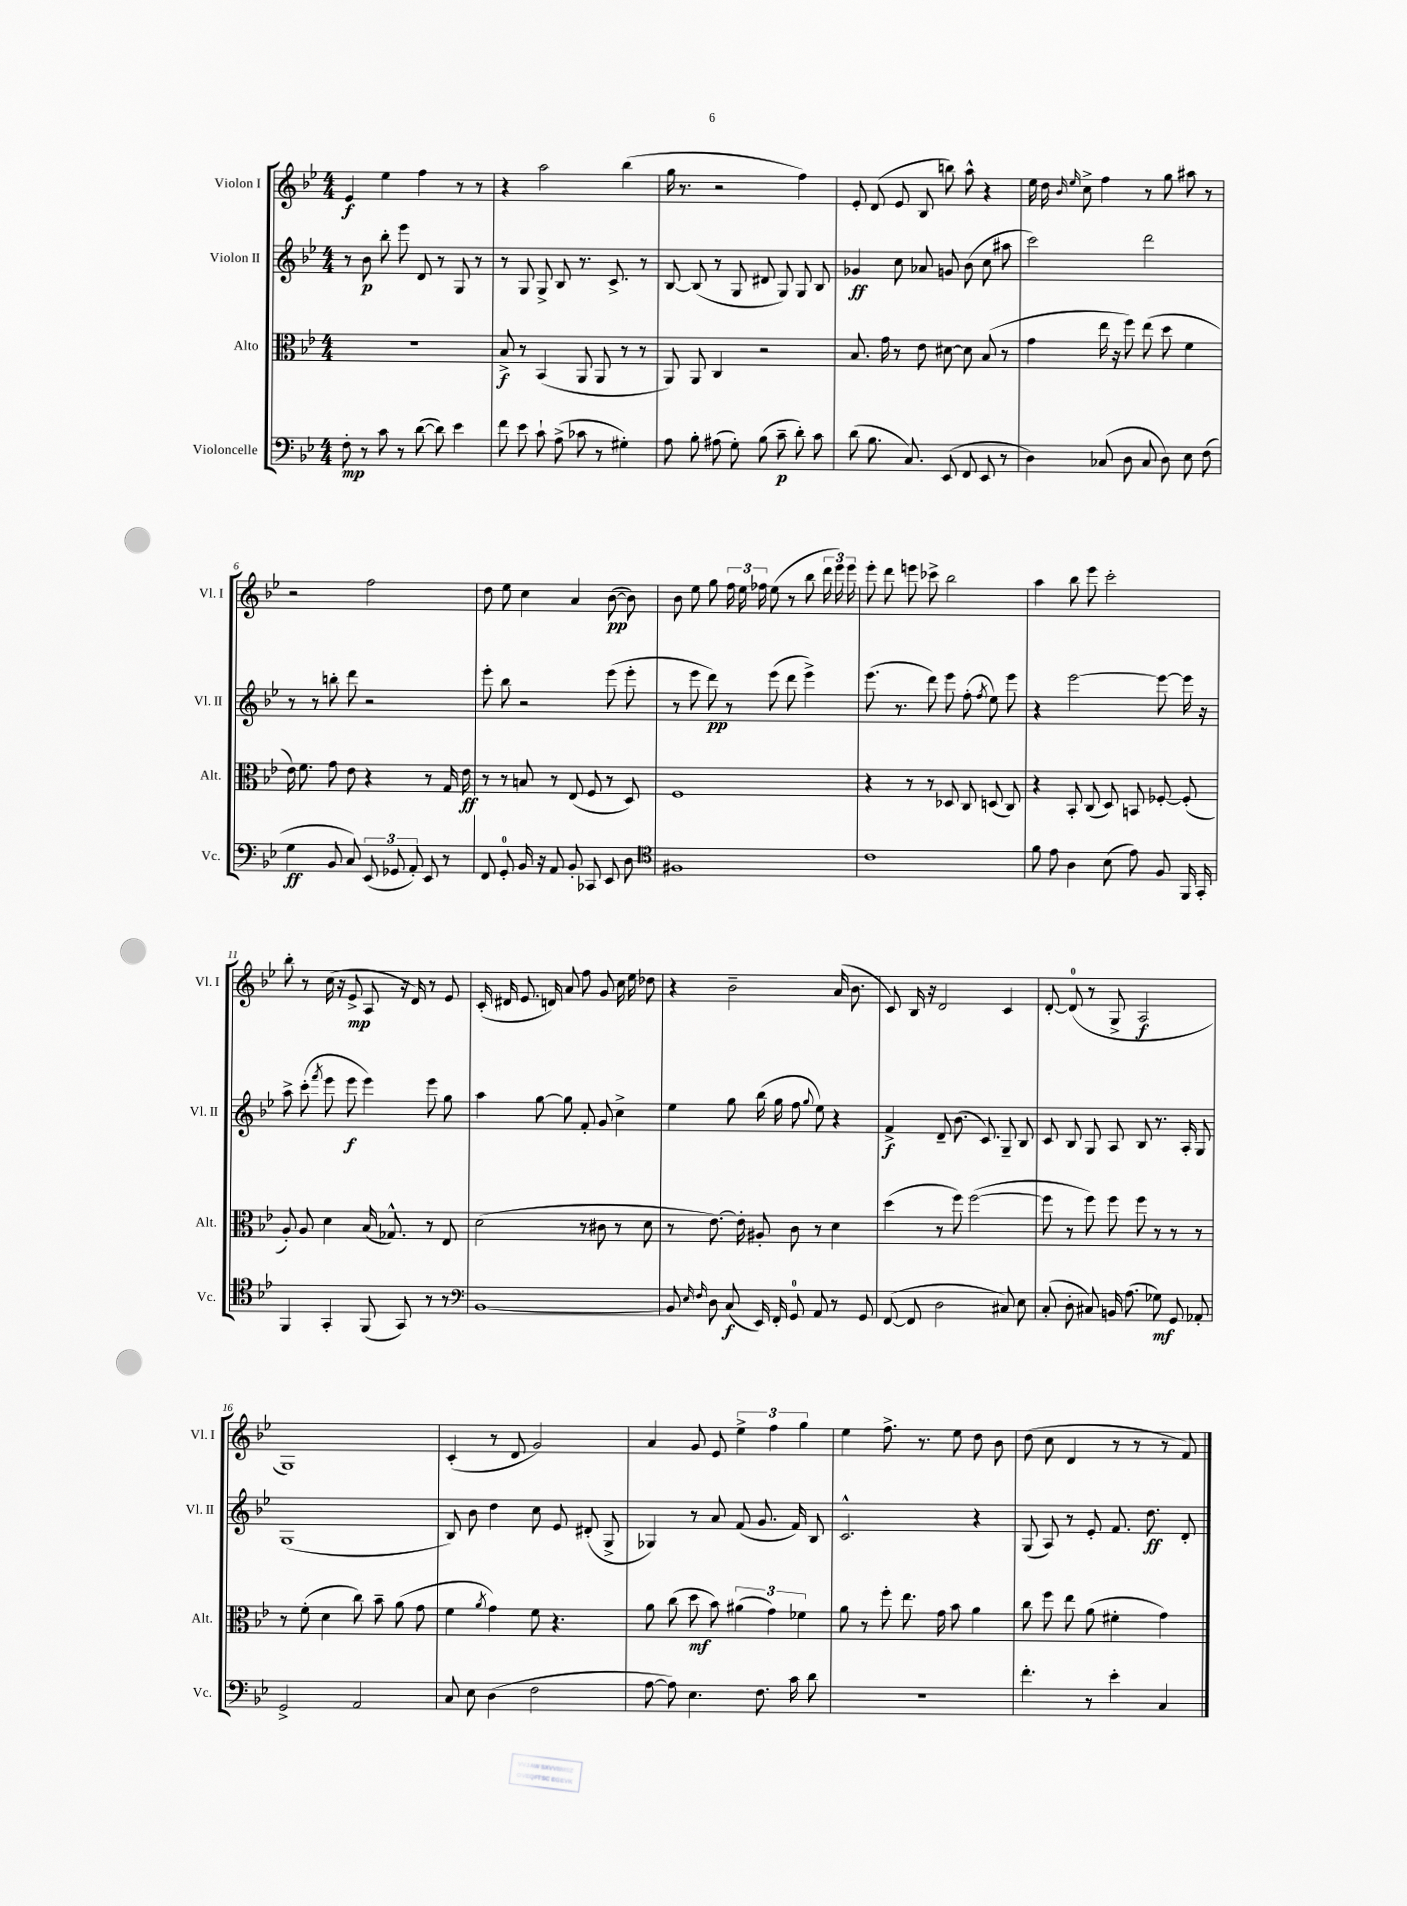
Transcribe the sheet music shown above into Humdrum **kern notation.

**kern	**dynam	**kern	**dynam	**kern	**dynam	**kern	**dynam
*part4	*part4	*part3	*part3	*part2	*part2	*part1	*part1
*staff4	*staff4	*staff3	*staff3	*staff2	*staff2	*staff1	*staff1
*I"Violoncelle	*	*I"Alto	*	*I"Violon II	*	*I"Violon I	*
*I'Vc.	*	*I'Alt.	*	*I'Vl. II	*	*I'Vl. I	*
*clefF4	*	*clefC3	*	*clefG2	*	*clefG2	*
*k[b-e-]	*	*k[b-e-]	*	*k[b-e-]	*	*k[b-e-]	*
*M4/4	*	*M4/4	*	*M4/4	*	*M4/4	*
=1	=1	=1	=1	=1	=1	=1	=1
8F'\	mp	1r	.	8r	.	4e-/	f
8r	.	.	.	8b-\	p	.	.
8c\	.	.	.	8bb-'\	.	4ee-\	.
8r	.	.	.	8eee-\	.	.	.
([8d\	.	.	.	8d/	.	4ff\	.
8d\])	.	.	.	8r	.	.	.
4e-\	.	.	.	8G/	.	8r	.
.	.	.	.	8r	.	8r	.
=2	=2	=2	=2	=2	=2	=2	=2
8f\	.	8B-^/	f	8r	.	4r	.
8e-\	.	8r	.	8G/	.	.	.
8c`\	.	(4BB-/	.	8G^/	.	2aa\	.
(8A^\	.	.	.	8B-/	.	.	.
8c-X\	.	8AA/	.	8.r	.	.	.
8r	.	8AA/	.	.	.	.	.
.	.	.	.	8.c^/	.	.	.
4G#X'\)	.	8r	.	.	.	(4bb-\	.
.	.	8r	.	8r	.	.	.
=3	=3	=3	=3	=3	=3	=3	=3
8A\	.	8AA/)	.	[8B-/	.	16gg\	.
.	.	.	.	.	.	8.r	.
8B-'\	.	8AA/	.	(8B-/]	.	.	.
(8A#X\	.	4C/	.	8r	.	2r	.
8G'\)	.	.	.	8G/	.	.	.
(8B-\	.	2r	.	8d#X/	.	.	.
8c~\	p	.	.	8G/)	.	.	.
8d'\)	.	.	.	8G/	.	4ff\)	.
8c\	.	.	.	8B-/	.	.	.
=4	=4	=4	=4	=4	=4	=4	=4
(8d\	.	8.B-/	.	4g-X/	ff	8e-'/	.
8.B-\	.	.	.	.	.	(8d/	.
.	.	16g\	.	.	.	.	.
.	.	8r	.	8cc\	.	8e-/	.
8.C/)	.	.	.	.	.	.	.
.	.	8e-\	.	8a-X/	.	8B-/	.
(8EE-/	.	[8d#X\	.	8gn/	.	8bbn\)	.
8FF/	.	8d#\]	.	(8b-\	.	8aa^^\	.
8EE-/	.	(8B-/	.	8cc\	.	4r	.
8r	.	8r	.	8aa#X\	.	.	.
=5	=5	=5	=5	=5	=5	=5	=5
4D\)	.	4g\	.	2ccc\)	.	16ee-\	.
.	.	.	.	.	.	16dd\	.
.	.	.	.	.	.	16qqb-/	.
.	.	.	.	.	.	16qqee-/	.
.	.	.	.	.	.	8cc^\	.
(8C-X/	.	16ee-\	.	.	.	4ff\	.
.	.	16r	.	.	.	.	.
8D\	.	8ff\)	.	.	.	.	.
8C-/	.	(8ee-\	.	2ddd\	.	8r	.
8D\)	.	8dd\	.	.	.	8gg\	.
8E-\	.	4f\	.	.	.	8aa#X\	.
(8F\	.	.	.	.	.	8r	.
!!LO:LB:g=z
=6	=6	=6	=6	=6	=6	=6	=6
4G\	ff	16e-\)	.	8r	.	2r	.
.	.	8.f\	.	.	.	.	.
.	.	.	.	8r	.	.	.
8BB-/	.	8g\	.	8bbn'\	.	.	.
8C/)	.	8e-\	.	8ddd\	.	.	.
(12EE-/	.	4r	.	2r	.	2ff\	.
12GG-X/	.	.	.	.	.	.	.
12AA'/)	.	.	.	.	.	.	.
8EE-/	.	8r	.	.	.	.	.
8r	.	16G/	.	.	.	.	.
.	.	16e-\	ff	.	.	.	.
=7	=7	=7	=7	=7	=7	=7	=7
8FF/	.	8r	.	8eee-'\	.	8dd\	.
8GG'/	.	8r	.	8bb-\	.	8ee-\	.
16BB-/	.	8Bn/	.	2r	.	4cc\	.
16r	.	.	.	.	.	.	.
8AA/	.	8r	.	.	.	.	.
8BB-'/	.	(8E-/	.	.	.	4a/	.
8CC-X/	.	8F/	.	.	.	.	.
8EE-/	.	8r	.	(8eee-\	.	([8b-\	pp
8D\	.	8D/)	.	8eee-'\	.	8b-\])	.
=8	=8	=8	=8	=8	=8	=8	=8
*clefC4	*	*	*	*	*	*	*
1F#X	.	1F	.	8r	.	8b-\	.
.	.	.	.	8eee-\	.	8ee-\	.
.	.	.	.	8ddd\)	pp	8gg\	.
.	.	.	.	8r	.	24ff\	.
.	.	.	.	.	.	24ee-\	.
.	.	.	.	.	.	24ff-X\	.
.	.	.	.	(8eee-\	.	(8ee-\	.
.	.	.	.	8ddd\	.	8r	.
.	.	.	.	4eee-^\)	.	8bb-\	.
.	.	.	.	.	.	24ddd\	.
.	.	.	.	.	.	24eee-\)	.
.	.	.	.	.	.	24eee-\	.
=9	=9	=9	=9	=9	=9	=9	=9
1c	.	4r	.	(8.eee-\	.	8eee-'\	.
.	.	.	.	.	.	8ddd\	.
.	.	.	.	8.r	.	.	.
.	.	8r	.	.	.	8eeen\	.
.	.	8r	.	8ddd\)	.	8ccc-X^\	.
.	.	8D-X/	.	8eee-\	.	2bb-\	.
.	.	8C/	.	(8ff'\	.	.	.
.	.	.	.	8qff/	.	.	.
.	.	(8Dn/	.	8ee-\)	.	.	.
.	.	8C/)	.	8eee-\	.	.	.
=10	=10	=10	=10	=10	=10	=10	=10
8f\	.	4r	.	4r	.	4aa\	.
8e-\	.	.	.	.	.	.	.
4A\	.	8BB-'/	.	[2eee-\	.	8bb-\	.
.	.	(8C/	.	.	.	8eee-\	.
(8B-\	.	8D/)	.	.	.	2ccc'\	.
8e-\)	.	8BBn/	.	.	.	.	.
8F/	.	[8F-X'/	.	8eee-\_	.	.	.
16FF/	.	(8F-'/]	.	16eee-\]	.	.	.
16GG'/	.	.	.	16r	.	.	.
!!LO:LB:g=z
=11	=11	=11	=11	=11	=11	=11	=11
4FF/	.	8A'/)	.	8aa^\	.	8bb-'\	.
.	.	8A/	.	(8ccc'\	.	8r	.
.	.	.	.	8qfff/	.	.	.
4GG'/	.	4d\	.	8eee-\	.	(16cc\	.
.	.	.	.	.	.	16r	.
.	.	.	.	8eee-\	f	8e-^/	mp
(8FF/	.	(16B-/	.	4eee-\)	.	8A/	.
.	.	8.G-X^^/)	.	.	.	.	.
8GG/)	.	.	.	.	.	16r	.
.	.	.	.	.	.	16d/)	.
8r	.	8r	.	8eee-\	.	8r	.
8r	.	8E-/	.	8gg\	.	8e-/	.
=12	=12	=12	=12	=12	=12	=12	=12
*clefF4	*	*	*	*	*	*	*
[1BB-	.	(2d\	.	4aa\	.	(16c'/	.
.	.	.	.	.	.	16d#X/	.
.	.	.	.	.	.	8.e-/	.
.	.	.	.	[8gg\	.	.	.
.	.	.	.	.	.	16dn/)	.
.	.	.	.	8gg\]	.	8a/	.
.	.	8r	.	8f'/	.	8ff\	.
.	.	8c#X\	.	8g/	.	8g/	.
.	.	8r	.	4cc^\	.	16cc\	.
.	.	.	.	.	.	16ee-\	.
.	.	8d\	.	.	.	8dd-X\	.
=13	=13	=13	=13	=13	=13	=13	=13
8BB-/]	.	8r	.	4ee-\	.	4r	.
16qqE-/	.	.	.	.	.	.	.
16qqF/	.	.	.	.	.	.	.
8D\	.	[8.e-\)	.	.	.	.	.
(8C/	f	.	.	8gg\	.	2b-~\	.
.	.	16e-'\]	.	.	.	.	.
16EE-/)	.	8A#X'/	.	(16bb-\	.	.	.
16FF'/	.	.	.	16gg\	.	.	.
8GG/	.	8c\	.	8ff\	.	.	.
.	.	.	.	8qqgg/	.	.	.
8AA/	.	8r	.	8ee-\)	.	.	.
8r	.	4d\	.	4r	.	(16a/	.
.	.	.	.	.	.	8.b-\	.
8GG/	.	.	.	.	.	.	.
=14	=14	=14	=14	=14	=14	=14	=14
([8FF/	.	(4dd\	.	4f^/	f	8c/)	.
8FF/]	.	.	.	.	.	16B-/	.
.	.	.	.	.	.	16r	.
2D\	.	8r	.	8d~/	.	2d/	.
.	.	8ff\)	.	(8.b-\	.	.	.
.	.	([2ff\	.	.	.	.	.
.	.	.	.	8.c/)	.	.	.
8C#X/)	.	.	.	8G~/	.	4c/	.
8E-\	.	.	.	8B-/	.	.	.
=15	=15	=15	=15	=15	=15	=15	=15
(8C'/	.	8ff\]	.	8c/	.	[8d'/	.
8D'\	.	8r	.	8B-/	.	(8d/]	.
8C#X/)	.	8ff\)	.	8G/	.	8r	.
16BBn/	.	8ff\	.	8A/	.	8G^/	.
(8.A\	.	.	.	.	.	.	.
.	.	8ff\	.	8B-/	.	2A/	f
8G-X\)	mf	8r	.	8.r	.	.	.
8GG/	.	8r	.	.	.	.	.
.	.	.	.	16A'/	.	.	.
8AA-X'/	.	8r	.	8G/	.	.	.
!!LO:LB:g=z
=16	=16	=16	=16	=16	=16	=16	=16
2GG^/	.	8r	.	(1G	.	1G)	.
.	.	(8f'\	.	.	.	.	.
.	.	4d\	.	.	.	.	.
2AA/	.	8cc\)	.	.	.	.	.
.	.	8b-~\	.	.	.	.	.
.	.	(8a\	.	.	.	.	.
.	.	8g\	.	.	.	.	.
=17	=17	=17	=17	=17	=17	=17	=17
8C/	.	4f\	.	8B-/)	.	(4c'/	.
8E-\	.	.	.	8b-\	.	.	.
.	.	8qa/	.	.	.	.	.
(4D\	.	4g\)	.	4dd\	.	8r	.
.	.	.	.	.	.	8d/	.
2F\	.	8f\	.	8cc\	.	2g/)	.
.	.	4.r	.	8e-/	.	.	.
.	.	.	.	(8d#X'/	.	.	.
.	.	.	.	8G^/	.	.	.
=18	=18	=18	=18	=18	=18	=18	=18
[8A\	.	8a\	.	4G-X/)	.	4a/	.
8A\])	.	(8cc\	.	.	.	.	.
4.E-\	.	8dd\	mf	8r	.	8g/	.
.	.	8b-\)	.	8a/	.	8e-/	.
.	.	(6a#X\	.	(8f/	.	6ee-^\	.
8.F\	.	.	.	8.g/	.	.	.
.	.	6g\)	.	.	.	6ff\	.
16c\	.	.	.	16f/)	.	.	.
.	.	6f-X\	.	.	.	6gg\	.
8d\	.	.	.	8B-/	.	.	.
=19	=19	=19	=19	=19	=19	=19	=19
1r	.	8a\	.	2.c^^/	.	4ee-\	.
.	.	8r	.	.	.	.	.
.	.	8ff'\	.	.	.	8.ff^\	.
.	.	8.ee-\	.	.	.	.	.
.	.	.	.	.	.	8.r	.
.	.	16g\	.	.	.	.	.
.	.	8b-\	.	.	.	8ee-\	.
.	.	4a\	.	4r	.	8dd\	.
.	.	.	.	.	.	8b-\	.
=20	=20	=20	=20	=20	=20	=20	=20
4.f'\	.	8cc\	.	(8G/	.	(8dd\	.
.	.	8ff\	.	8A/)	.	8cc\	.
.	.	8ee-\	.	8r	.	4d/	.
8r	.	(8a\	.	8e-'/	.	.	.
4e-'\	.	4f#X'\	.	8.f/	.	8r	.
.	.	.	.	.	.	8r	.
.	.	.	.	8.dd\	ff	.	.
4C/	.	4g\)	.	.	.	8r	.
.	.	.	.	8d'/	.	8f/)	.
==	==	==	==	==	==	==	==
*-	*-	*-	*-	*-	*-	*-	*-
